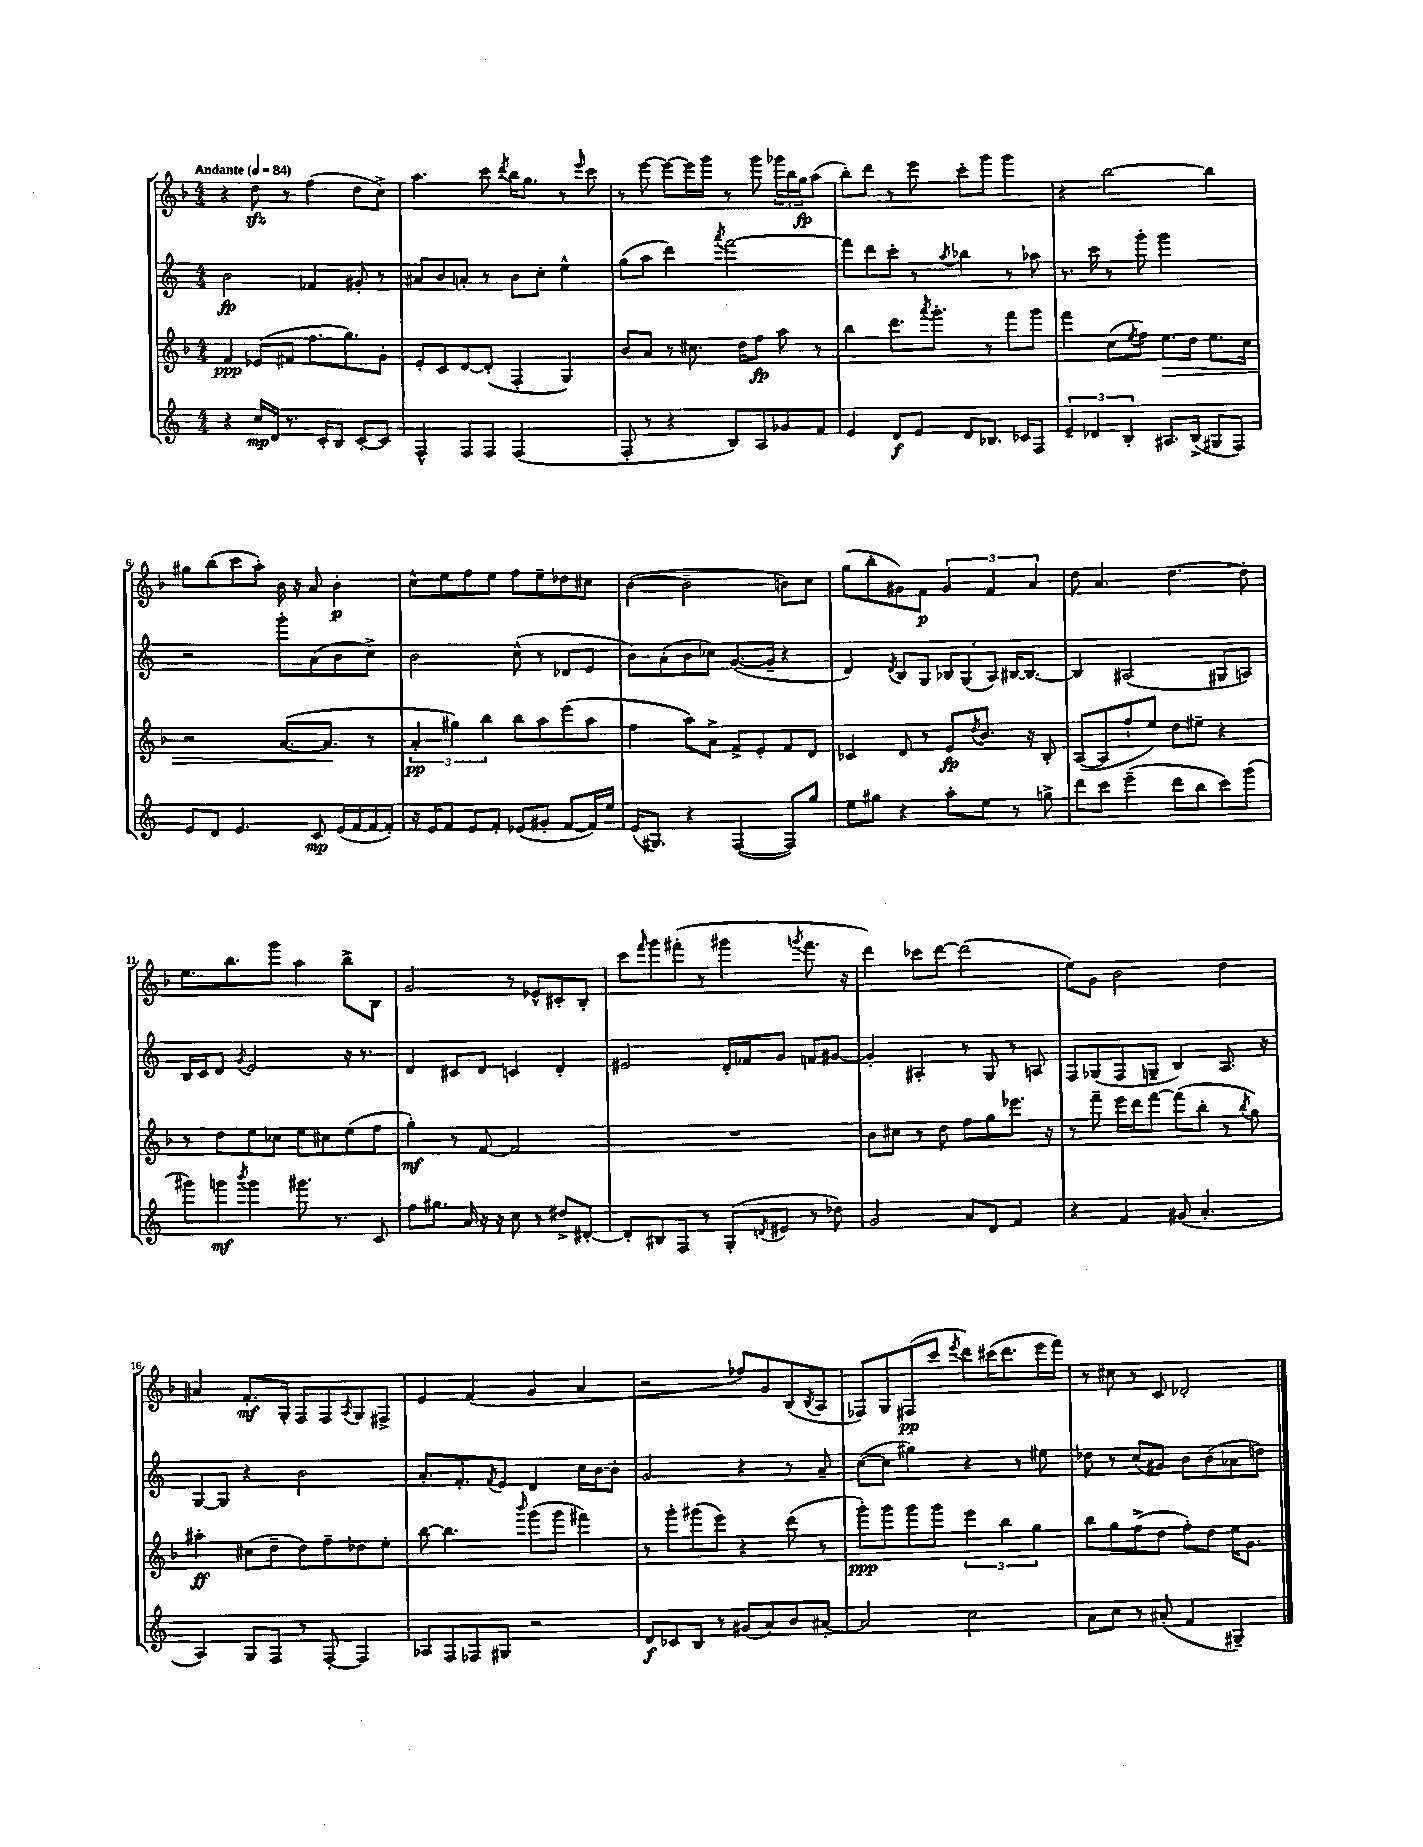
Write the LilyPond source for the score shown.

<<
\new StaffGroup <<
\new Staff = "s0" {
    \clef treble \key f \major \numericTimeSignature \time 4/4 \tempo "Andante" 4 = 84
    r4 d''8\sfz r8 f''4( d''8 c''8->) |
    a''4. c'''8 \acciaccatura { d'''8 } bes''16 g''8. r8 \grace { e'''16 } c'''8 |
    r8 e'''8~ e'''8~ e'''16 g'''16 r8 g'''8 \tuplet 3/2 { ges'''16 bes''16 g''16\fp } a''8( |
    bes''8-.) d'''8 r8 e'''8 c'''8-. g'''8 g'''4 |
    r4 bes''2~ bes''4 |
    gis''8 bes''8( c'''8 a''8-.) bes'16 r16 a'8 bes'4-.\p |
    c''8-^ e''8 f''8 e''8 f''8 e''8-- des''8 cis''8 |
    bes'4~( bes'2-- b'8) c''8 |
    g''8( bes''8-. gis'8) f'8\p \tuplet 3/2 { gis'4 f'4 a'4 } |
    d''8 a'4. d''4.~ d''8-. |
    e''8. bes''8. g'''8 a''4 bes''8-> bes8 |
    g'2 r8 ees'8-^ cis'8-. bes8-. |
    c'''8 \grace { f'''16 } g'''8 fis'''8-.( r8 gis'''4 \acciaccatura { g'''8 } fis'''8. r16 |
    d'''4) ces'''8 d'''8~ d'''2( |
    e''8) g'8 bes'2 d''4 |
    ais'4 f'8.-.\mf g16-. f8 f8 \acciaccatura { a8 } g8 fis8-> |
    e'4 f'4( g'4 a'4 |
    r2 fes''8) g'8 bes8( \acciaccatura { bes8 } a8 |
    fes8) g8 fis8\pp( c'''8 \acciaccatura { e'''8 } d'''8) cis'''16( d'''8. e'''16 f'''16) |
    r8 cis''8 r8 c'8 des'2-. \bar "|." |
}
\new Staff = "s1" {
    \clef treble \key c \major \numericTimeSignature \time 4/4
    b'2\fp fes'4 gis'8-. r8 |
    ais'8 b'8 a'8-. r8 b'8 c''8-. e''4-^ |
    g''8( a''8 d'''4) \acciaccatura { a'''8 } f'''2~ |
    f'''8 d'''8 c'''8-. r8 \acciaccatura { a''8 } bes''4 r8 aes''8 |
    r8. c'''16 r8 g'''8-. g'''2 |
    r2 g'''8-. a'8( b'8 c''8->) |
    b'2 c''8-^( r8 des'8 e'8 |
    b'8) a'8-.( b'8 ces''8) g'8.~( g'16-- r4 |
    d'4) \acciaccatura { d'8 } b8 g8 \tuplet 3/2 { bes8 g8( a8) } bis16~ bis8.~ |
    bis4 ais2( gis8 a8) |
    b16 c'16 d'8 \acciaccatura { g'8 } e'2 r16 r8. |
    d'4 cis'8 d'8 c'4 d'4-. |
    eis'2 d'16-. fes'16 g'8 f'8 gis'8~ |
    gis'4-. ais4-. r8 g8 r8 a8 |
    f8 ges8( f8 g8-- b4) a8. r16 |
    g8~ g8 r4 b'2 |
    a'8.-. f'8.-. \acciaccatura { f'8 } e'8 d'4 c''16 b'16~ b'8-. |
    g'2 r4 r8 a'8-- |
    c''8~( c''8 gis''4) r4 r8 eis''8 |
    des''8 r8 c''8( gis'8) b'8 b'8( aes'8 d''8) \bar "|." |
}
\new Staff = "s2" {
    \clef treble \key f \major \numericTimeSignature \time 4/4
    f'4\ppp ees'8( fis'8 f''8. g''8.) g'8-. |
    e'8-. c'8 d'8~ d'8-.( f4-. g4) |
    bes'8 a'8 r8 cis''8. d''16 f''8\fp a''8 r8 |
    bes''4 d'''8. \acciaccatura { a'''8 } g'''8.-. r8 f'''8 g'''8 |
    f'''4 c''8( \acciaccatura { e''8 } f''8) e''8.\> d''16 e''8. c''16 |
    r2 a'8.~( a'8.\! r8 |
    \tuplet 3/2 { a'4-.\pp gis''4) bes''4 } bes''8 a''8 e'''8( a''8 |
    f''4 a''8) a'8-> f'8-> e'8-. f'8 d'8 |
    ces'4 d'8 r8 e'8\fp \acciaccatura { d''8 } bes'8. r16 bes8-. |
    a8~( a8 f''8-! e''8) d''8 eis''8-- r4 |
    r8 d''8 e''8 ces''8 e''8 cis''8 e''8( f''8 |
    g''4-.\mf) r8 f'8~ f'2 |
    R1 |
    bes'8 cis''8 r8 d''8 f''8 g''8 ees'''8. r16 |
    r8 f'''8-- e'''16 d'''16 f'''8~ f'''8( bes''8-. r8 \acciaccatura { bes''8 } g''8) |
    ais''4-.\ff cis''8( d''8-- d''8) f''8-- des''8 e''8-. |
    bes''8~ bes''4. \grace { bes'''16 } g'''8( g'''8 fis'''4) |
    r8 g'''8-. gis'''8( e'''8) r4 d'''8( r8 |
    g'''8-.\ppp) g'''8 g'''8 g'''8 \tuplet 3/2 { e'''4 bes''4 g''4 } |
    bes''8 g''8 f''8->( d''8 f''8-.) d''8 e''16 g'8. \bar "|." |
}
\new Staff = "s3" {
    \clef treble \key c \major \numericTimeSignature \time 4/4
    r4 c''16\mp d'16 r8. c'16-. b8 c'8~-. c'8 |
    f4-^ f8 f8 f2( |
    f8-. r8 r4 b8) a8 ges'8 f'8 |
    e'4 d'8\f e'8 d'8 bes8. ces'16 f8 |
    \tuplet 3/2 { e'4-- des'4 b4-. } ais8. b16->( gis8 f8) |
    e'8 d'8 e'4. c'8\mp e'16( f'16~ f'16~ f'16-.) |
    r16 e'16 f'8 e'8 f'8-. ees'8( gis'8-. f'8~ f'16) e''16 |
    e'16( gis8.) r4 f4~( f8) g''8 |
    e''8 gis''8 r4 a''8-. e''8 r8 g''8-> |
    d'''8 c'''8 e'''4--( d'''8 b''8 c'''8) g'''8( |
    gis'''8) g'''8\mf \acciaccatura { b'''8 } g'''4 gis'''8. r8. c'8 |
    f''8 gis''8. a'16 r16 r16 c''8 r8 dis''8-> dis'8~-. |
    dis'8-. bis8 f8 r8 g8-.( \acciaccatura { d'8 } eis'8 r8 des''8) |
    g'2 a'8 d'8 f'4 |
    r4 f'4 gis'8( a'4.-. |
    a4) g8 f8 r8 f8~-. f4 |
    aes8 f8 fes8 gis8 r2 |
    d'8\f ces'8 b8 r8 gis'8( a'8) b'8 ais'8~-. |
    ais'2 c''2 |
    a'8 c''8 r8 ais'8-.( f'4 gis4--) \bar "|." |
}
>>
>>
